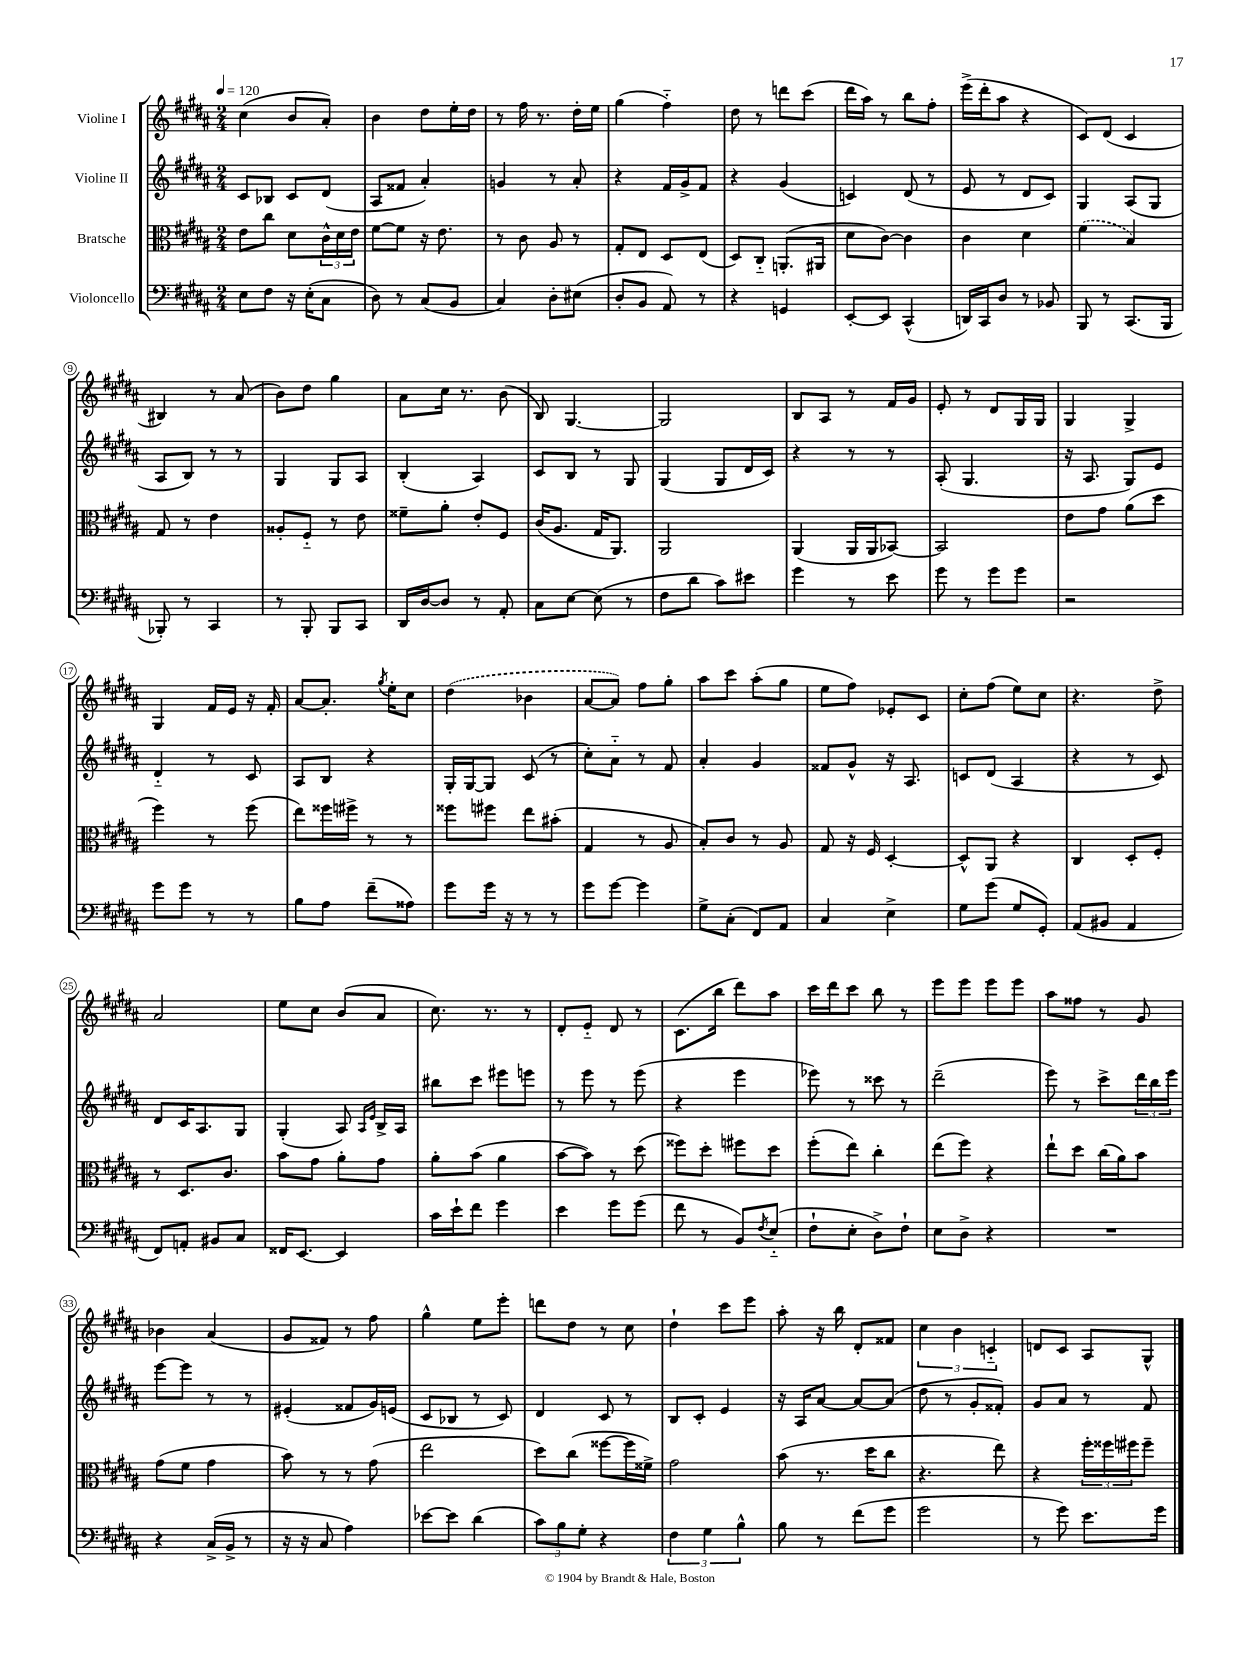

**kern	**kern	**kern	**kern
*staff4	*staff3	*staff2	*staff1
*clefF4	*clefC3	*clefG2	*clefG2
*k[f#c#g#d#a#]	*k[f#c#g#d#a#]	*k[f#c#g#d#a#]	*k[f#c#g#d#a#]
*M2/4	*M2/4	*M2/4	*M2/4
*MM120	*MM120	*MM120	*MM120
8E	8e	8c#	(4cc#
8F#	8cc#	8B-	.
16r	8d#	8c#	8b
(16E'	.	.	.
8C#	24c#^^	(8d#	8a#')
.	24d#	.	.
.	24e	.	.
=	=	=	=
8D#)	[8f#	8A#	4b
8r	8f#]	8f##	.
(8C#	16r	4a#')	8dd#
.	8.e	.	.
8BB	.	.	16ee'
.	.	.	16dd#
=	=	=	=
4C#)	8r	4g	8r
.	8c#	.	16ff#
.	.	.	8.r
8D#'	8A#	8r	.
(8E#	8r	8a#'	16dd#'
.	.	.	16ee
=	=	=	=
8D#'	8G#'	4r	(4gg#
8BB	8E	.	.
8AA#)	8D#	16f#	4ff#'~)
.	.	16g#^	.
8r	(8E	8f#	.
=	=	=	=
4r	8D#)	4r	8dd#
.	8C#'~	.	8r
4GG	(8.AA'	(4g#	8ddd
.	.	.	(8ccc#
.	16AA#	.	.
=	=	=	=
[8EE'	8d#	4c)	16ddd#
.	.	.	16aa#)
8EE]	[8c#)	.	8r
(4CC#^^	4c#]	(8d#	8bb
.	.	8r	8ff#'
=	=	=	=
16DD)	4c#	8e	(16eee^
16CC#	.	.	16ddd#'
8D#	.	8r	8aa#
8r	4d#	8d#	4r
8BB-	.	8c#)	.
=	=	=	=
8BBB	(4f#	4G#	8c#)
8r	.	.	(8d#
(8.CC#	4B)	(8A#	4c#
.	.	8G#	.
16BBB	.	.	.
=	=	=	=
8BBB-')	8G#	8A#	4B#)
8r	8r	8B)	.
4CC#	4e	8r	8r
.	.	8r	(8a#
=	=	=	=
8r	8A##'	4G#	8b)
8BBB'	8F#'~	.	8dd#
8BBB	8r	8G#	4gg#
8CC#	8e	8A#	.
=	=	=	=
16DD#	8f##~	(4B'	8a#
[16D#	.	.	.
8D#]	8a#'	.	16cc#
.	.	.	8.r
8r	8e'	4A#)	.
8AA#'	8F#	.	(8b
=	=	=	=
8C#	(16c#	8c#	8B)
.	8.A#	.	.
[8E	.	8B	[4.G#
(8E]	16G#	8r	.
.	8.AA#)	.	.
8r	.	8G#	.
=	=	=	=
8F#	2AA#	(4G#	2G#]
8d#	.	.	.
8c#)	.	8G#	.
8e#	.	16d#	.
.	.	16c#)	.
=	=	=	=
4g#	(4AA#	4r	8B
.	.	.	8A#
8r	16AA#	8r	8r
.	16AA#	.	.
8e	[8BB-)	8r	16f#
.	.	.	16g#
=	=	=	=
8g#	2BB-]	(8A#'	8e'
8r	.	4.G#	8r
8g#	.	.	8d#
8g#	.	.	16G#
.	.	.	16G#
=	=	=	=
2r	8e	16r	4G#
.	.	8.A#	.
.	8g#	.	.
.	(8a#	8G#)	4G#^
.	8dd#	8e	.
=	=	=	=
8g#	4ff#)	4d#'~	4G#
8g#	.	.	.
8r	8r	8r	16f#
.	.	.	16e
8r	(8ff#	8c#	16r
.	.	.	16f#'
=	=	=	=
8B	8ee)	8A#	[8a#
8A#	16ff##	8B	8.a#']
.	16ff#^	.	.
(8f#~	8r	4r	.
.	.	.	8qgg#
.	.	.	16ee'
8A##)	8r	.	8cc#
=	=	=	=
8g#	8ff##	16G#'	(4dd#
.	.	[16G#	.
16g#	8ff#	8G#]	.
16r	.	.	.
8r	8ee	(8c#	4b-
8r	(8b#'	8r	.
=	=	=	=
8g#	4G#	8cc#')	[8a#
[8g#	.	8a#'~	8a#])
4g#]	8r	8r	8ff#
.	8A#	8f#	8gg#'
=	=	=	=
8G#^	8B')	4a#'	8aa#
(8C#'	8c#	.	8ccc#
8FF#)	8r	4g#	(8aa#'
8AA#	8A#	.	8gg#
=	=	=	=
4C#	8G#	8f##	8ee
.	16r	8g#^^	8ff#)
.	16F#	.	.
4E^	[4D#'	16r	8e-'
.	.	8.A#	.
.	.	.	8c#
=	=	=	=
8G#	8D#^^]	8c	8cc#'
(8g#	8AA#	(8d#	(8ff#
8G#	4r	4A#	8ee)
8GG#')	.	.	8cc#
=	=	=	=
(8AA#	4C#	4r	4.r
8BB#	.	.	.
4AA#	8D#'	8r	.
.	8F#'	8c#)	8dd#^
=	=	=	=
8FF#)	8r	8d#	2a#
8AA'	8.D#	16c#	.
.	.	8.A#	.
8BB#	.	.	.
.	8.c#	.	.
8C#	.	8G#	.
=	=	=	=
16FF##	8b	(4G#'	8ee
[8.EE	.	.	.
.	8g#	.	8cc#
4EE]	8a#'	8A#)	(8b
.	.	16qqA#	.
.	.	16qqe	.
.	8g#	16B^	8a#
.	.	16A#	.
=	=	=	=
16c#	8a#'	8bb#	8.cc#)
16e`	.	.	.
8f#	(8b	8ccc#	.
.	.	.	8.r
4g#	4a#	8eee#	.
.	.	8eee	8r
=	=	=	=
4e	[8b	8r	8d#'
.	8b])	8eee	8e'~
8g#	8r	8r	8d#
(8g#	(8dd#	(8eee	8r
=	=	=	=
8f#	8ff##)	4r	(8.c#
8r	8dd#'	.	.
.	.	.	16bb
8BB)	8ff#	4eee	8ddd#)
8qF#	.	.	.
(8E'~	8dd#	.	8aa#
=	=	=	=
8F#`	(8ff#'	8eee-)	16ccc#
.	.	.	16ddd#
8E'	8ee)	8r	8ccc#
8D#^)	4cc#'	8ccc##	8bb
8F#`	.	8r	8r
=	=	=	=
8E	(8ee	(2ddd#~	8eee
8D#^	8ff#)	.	8eee
4r	4r	.	8eee
.	.	.	8eee
=	=	=	=
2r	8ee`	8eee)	8aa#
.	8dd#	8r	8ff##
.	(16cc#	8ccc#^	8r
.	16a#)	.	.
.	8b	24ddd#	8g#
.	.	24bb	.
.	.	24eee	.
=	=	=	=
4r	(8g#	[8eee	4b-
.	8f#	8eee]	.
(16C#^	4g#	8r	(4a#
16BB^	.	.	.
8r	.	8r	.
=	=	=	=
16r	8b)	(4e#'	8g#
16r	.	.	.
8C#	8r	.	8f##)
4A#)	8r	8f##	8r
.	(8g#	16g#)	8ff#
.	.	(16e	.
=	=	=	=
[8e-	2ee	8c#	4gg#^^
8e-]	.	8B-	.
(4d#	.	8r	8ee
.	.	8c#)	8eee'
=	=	=	=
12c#)	8dd#)	4d#	8ddd
12B	.	.	.
.	(8cc#	.	8dd#
12G#'	.	.	.
4r	[8ff##	8c#	8r
.	16ff##]	8r	8cc#
.	16f##^)	.	.
=	=	=	=
6F#	2g#	8B	4dd#`
.	.	8c#'	.
6G#	.	.	.
.	.	4e	8ccc#
6B^^	.	.	.
.	.	.	8eee
=	=	=	=
8B	(8b	16r	8aa#'
.	.	16A#	.
8r	8.r	[8a#	16r
.	.	.	16bb
(8f#	.	8a#_	8d#'
.	16dd#	.	.
8g#	8cc#	(8a#]	8f##
=	=	=	=
2g#	4.r	8dd#	6cc#
.	.	8r	.
.	.	.	6b
.	.	8g#'	.
.	.	.	6c'~
.	8ee)	8f##')	.
=	=	=	=
8r	4r	8g#	8d
8g#)	.	8a#	8c#
8.e	24ff#'	8r	8A#
.	24ff##	.	.
.	24ff#	.	.
.	8ff#~	8f#	8G#^^
16g#	.	.	.
==	==	==	==
*-	*-	*-	*-
